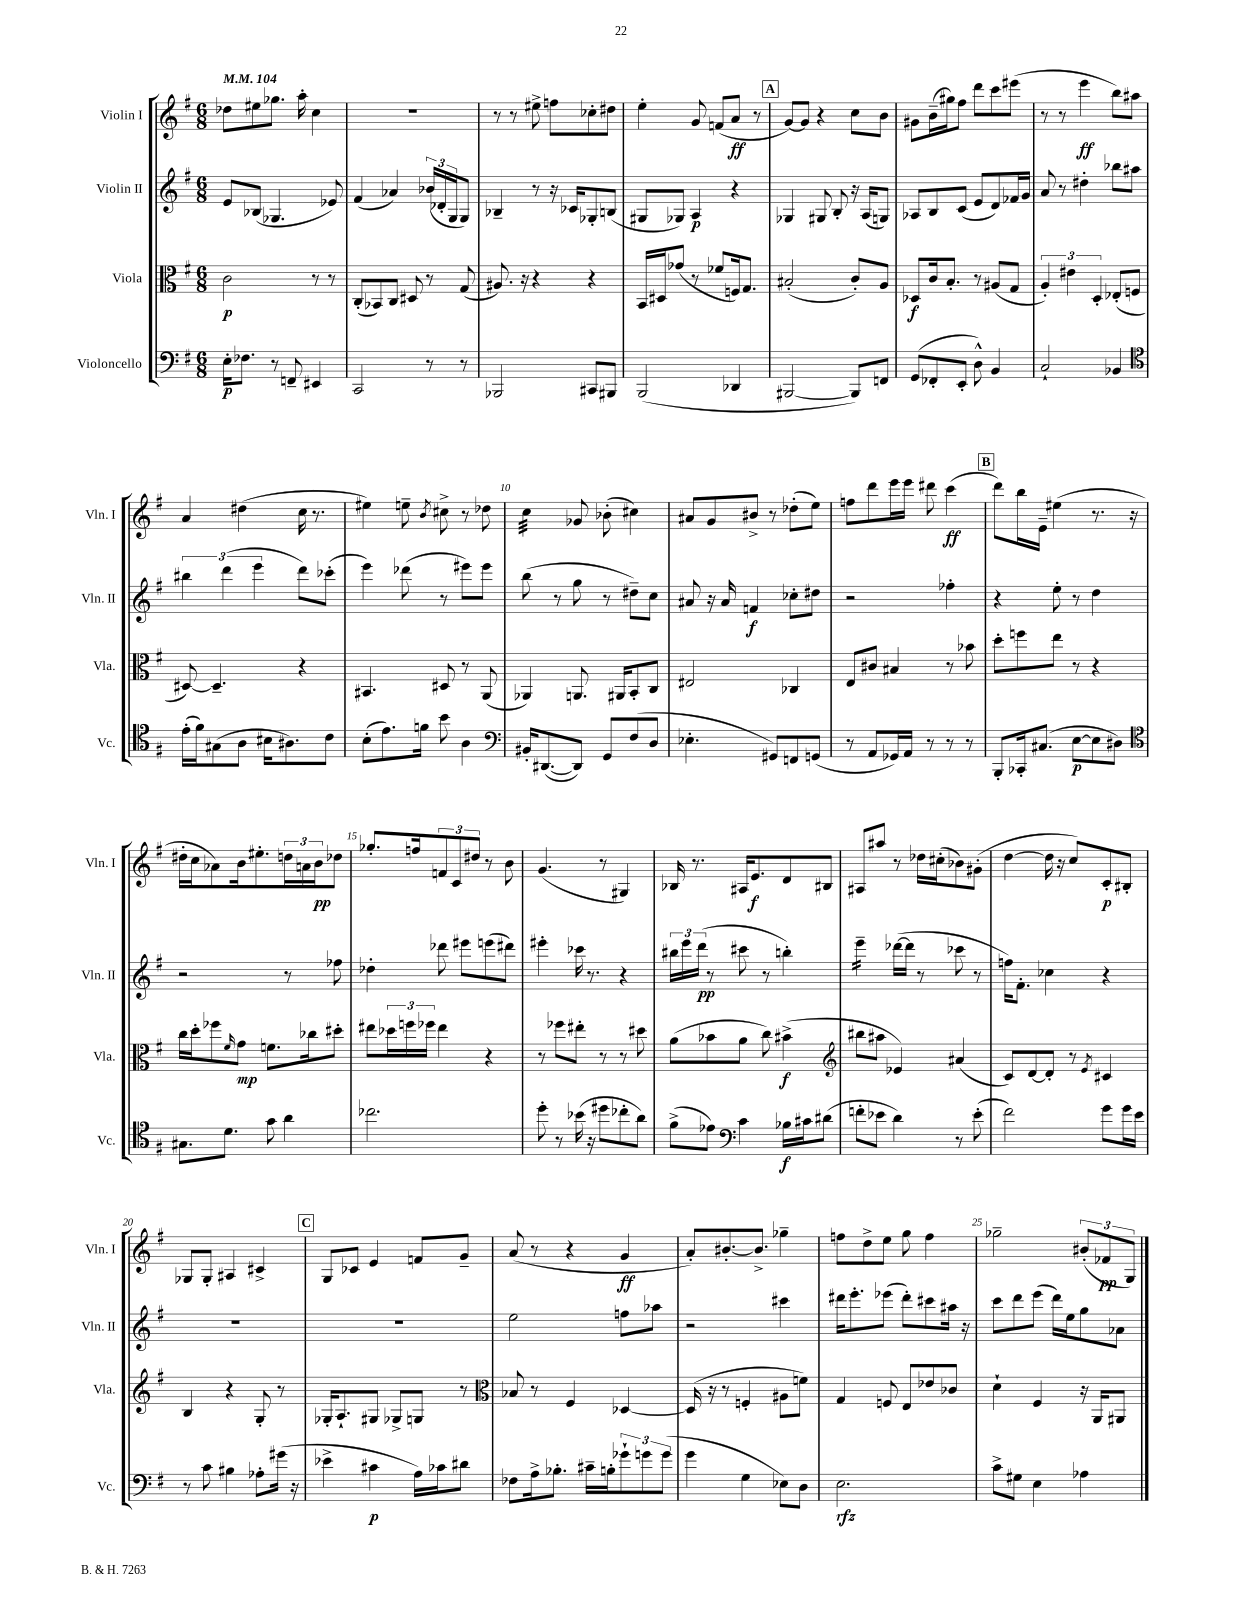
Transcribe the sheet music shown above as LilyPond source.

<<
\new StaffGroup <<
\new Staff = "s0" \with { instrumentName = "Violin I" shortInstrumentName = "Vln. I" } {
    \clef treble \key g \major \numericTimeSignature \time 6/8 \tempo 4 = 104
    des''8 eis''8 ges''8. a''16-. c''4 |
    R2. |
    r8 r8 eis''8-> f''8 ces''8-. dis''8 |
    e''4-. g'8 f'8( a'8\ff r8 |
    \mark \markup { \box "A" } g'8~) g'8 r4 c''8 b'8 |
    gis'8 b'16--( gis''16) fis''8 d'''8 c'''8 eis'''8( |
    r8 r8 e'''4\ff b''8) ais''8 |
    a'4 dis''4( c''16 r8. |
    eis''4) e''8-- \acciaccatura { b'8 } cis''8-> r8 des''8 |
    c''4:32 ges'8 bes'8-.( cis''4) |
    ais'8 g'8 bis'8-> r8 des''8-.( e''8) |
    f''8 d'''8 e'''16 e'''16 dis'''8 c'''4\ff( |
    \mark \markup { \box "B" } d'''8) b''16 e'16-- eis''4( r8. r16 |
    dis''16-. c''16 aes'8) b'16 eis''8.-. \tuplet 3/2 { d''16 a'16 b'16\pp } des''8 |
    ges''8.-. f''16 \tuplet 3/2 { f'8 c'8 dis''8 } r8 b'8 |
    g'4.( r8 gis4) |
    bes16 r8. ais16 e'8.\f d'8 bis8 |
    ais8 ais''8 r8 des''16 cis''16-.( bes'8) gis'8-.( |
    d''4~ d''16 r16 c''8) c'8-.\p bis8-. |
    ges8 ges8-. ais4 cis'4-> |
    \mark \markup { \box "C" } g8 ces'8 e'4 f'8 g'8-- |
    a'8( r8 r4 g'4\ff |
    a'8-.) bis'8.~-. bis'8.-> ges''4-- |
    f''8 d''8-> e''8 g''8 f''4 |
    ges''2-- \tuplet 3/2 { bis'8-.( fes'8\pp g8) } \bar "|." |
}
\new Staff = "s1" \with { instrumentName = "Violin II" shortInstrumentName = "Vln. II" } {
    \clef treble \key g \major \numericTimeSignature \time 6/8
    e'8 bes8( ges4. ees'8) |
    fis'4( aes'4) \tuplet 3/2 { bes'16( des'16-. g16 } g8) |
    bes4-- r8 r16 ces'16 ges8-. b8( |
    gis8 ges8) a4\p r4 |
    \mark \markup { \box "A" } ges4 gis8 b8-. r16 a16( g8) |
    aes8 b8 c'8( e'8 d'8) fes'16 g'16 |
    a'8 r8 dis''4-. bes''8 ais''8 |
    \tuplet 3/2 { bis''4 d'''4( e'''4 } d'''8) ces'''8-.( |
    e'''4) des'''8( r8 eis'''8) eis'''8 |
    b''8( r8 g''8 r8 dis''8--) c''8 |
    ais'8 r16 ais'16 f'4\f ces''8-. dis''8 |
    r2 fes''4-. |
    \mark \markup { \box "B" } r4 e''8-. r8 d''4 |
    r2 r8 fes''8 |
    des''4-. des'''8 eis'''8 e'''8( dis'''8) |
    eis'''4-. ces'''16 r8. r4 |
    \tuplet 3/2 { bis''16 e'''16 d'''16\pp( } r8 cis'''8 r8 b''4-.) |
    e'''4:16-- des'''16~( des'''16 r8 ces'''8 r8 |
    f''16) fis'8.-. ces''4 r4 |
    R2. |
    \mark \markup { \box "C" } R2. |
    e''2 f''8 aes''8 |
    r2 cis'''4 |
    dis'''16 e'''8.-. ees'''8( dis'''8-.) cis'''8 ais''16 r16 |
    c'''8 d'''8 e'''8( d'''16) e''16 g''8 aes'8 \bar "|." |
}
\new Staff = "s2" \with { instrumentName = "Viola" shortInstrumentName = "Vla." } {
    \clef alto \key g \major \numericTimeSignature \time 6/8
    c'2\p r8 r8 |
    c8-.( bes,8) c8 dis8 r8 g8( |
    ais8.) r16 r4 r4 |
    b,16 dis16 ges'8( r8 fes'8 f16) g8. |
    \mark \markup { \box "A" } bis2-.( c'8-.) a8 |
    des8\f c'16 b8.-. r8 ais8( g8 |
    \tuplet 3/2 { a4-.) eis'4 d4-. } ees8-.( f8 |
    dis8~) dis4.-- r4 |
    bis,4. dis8 r8 a,8( |
    aes,4) a,8. ais,16 b,8-. c8 |
    eis2 ces4 |
    e8 cis'8 bis4 r8 bes'8 |
    \mark \markup { \box "B" } d''8-. f''8 e''8 r8 r4 |
    c''16 d''16-. fes''8 \grace { fis'16 } g'8\mp f'8. ces''16 dis''8-. |
    eis''8 \tuplet 3/2 { des''16 f''16 fes''16 } eis''4 r4 |
    r8 fes''8 eis''8-. r8 r8 dis''8 |
    a'8( bes'8 a'8 c''8) bis'4->\f( |
    \clef treble bis''8 ais''8 ees'4) ais'4( |
    c'8) d'8~ d'8-. r8 \acciaccatura { e'8 } cis'4 |
    b4 r4 g8-. r8 |
    \mark \markup { \box "C" } ges16-. a8.-! gis8 ges8-> g8 r8 |
    \clef alto bes8 r8 fis4 des4~ |
    des16( r16 r8 f4-. ais8 f'8) |
    g4 f8 e8 ees'8 ces'8 |
    d'4-! fis4 r16 a,16 ais,8 \bar "|." |
}
\new Staff = "s3" \with { instrumentName = "Violoncello" shortInstrumentName = "Vc." } {
    \clef bass \key g \major \numericTimeSignature \time 6/8
    e16-.\p fes8. r8 f,8-- eis,4 |
    c,2 r8 r8 |
    bes,,2 cis,8 bis,,8 |
    b,,2( des,4 |
    \mark \markup { \box "A" } bis,,2~ bis,,8) f,8 |
    g,8( fes,8-. e,8-. d8-^) b,4 |
    c2-! bes,4 |
    \clef tenor e'16-.( fis'16) gis8( a8 bis16 ais8.) c'8 |
    b8-.( e'8.) f'16 b'8 a4 |
    \clef bass bis,16-. dis,8.~( dis,8) g,8 fis8( d8 |
    ees4.-. gis,8) f,8 g,8( |
    r8 a,8 ges,16) a,16 r8 r8 r8 |
    \mark \markup { \box "B" } b,,8-. ces,16-. cis8.( e8~\p e8 dis8) |
    \clef tenor gis8. d'8. g'8 a'4 |
    ces''2. |
    d''8-. r8 bes'16( r16 dis''8 ces''8-. a'8) |
    fis'8->( ees'8) \clef bass c'4 bes16\f cis'16 dis'8( |
    f'8-. ees'8 d'4) r8 ees'8-.( |
    fis'2) g'8 g'16 e'16 |
    r8 c'8 bis4 aes8-. gis'16( r16 |
    \mark \markup { \box "C" } ees'4-> cis'4\p a16) ces'16 dis'8 |
    fes8 a16-> bes8.-. cis'16-- b16-. \tuplet 3/2 { ges'8-! g'8 g'8( } |
    g'4 g4 ees8) d8 |
    e2.\rfz |
    c'8-> gis8 e4 aes4 \bar "|." |
}
>>
>>
\layout { \context { \Score \override BarNumber.break-visibility = ##(#f #t #t) barNumberVisibility = #(every-nth-bar-number-visible 5) } }
